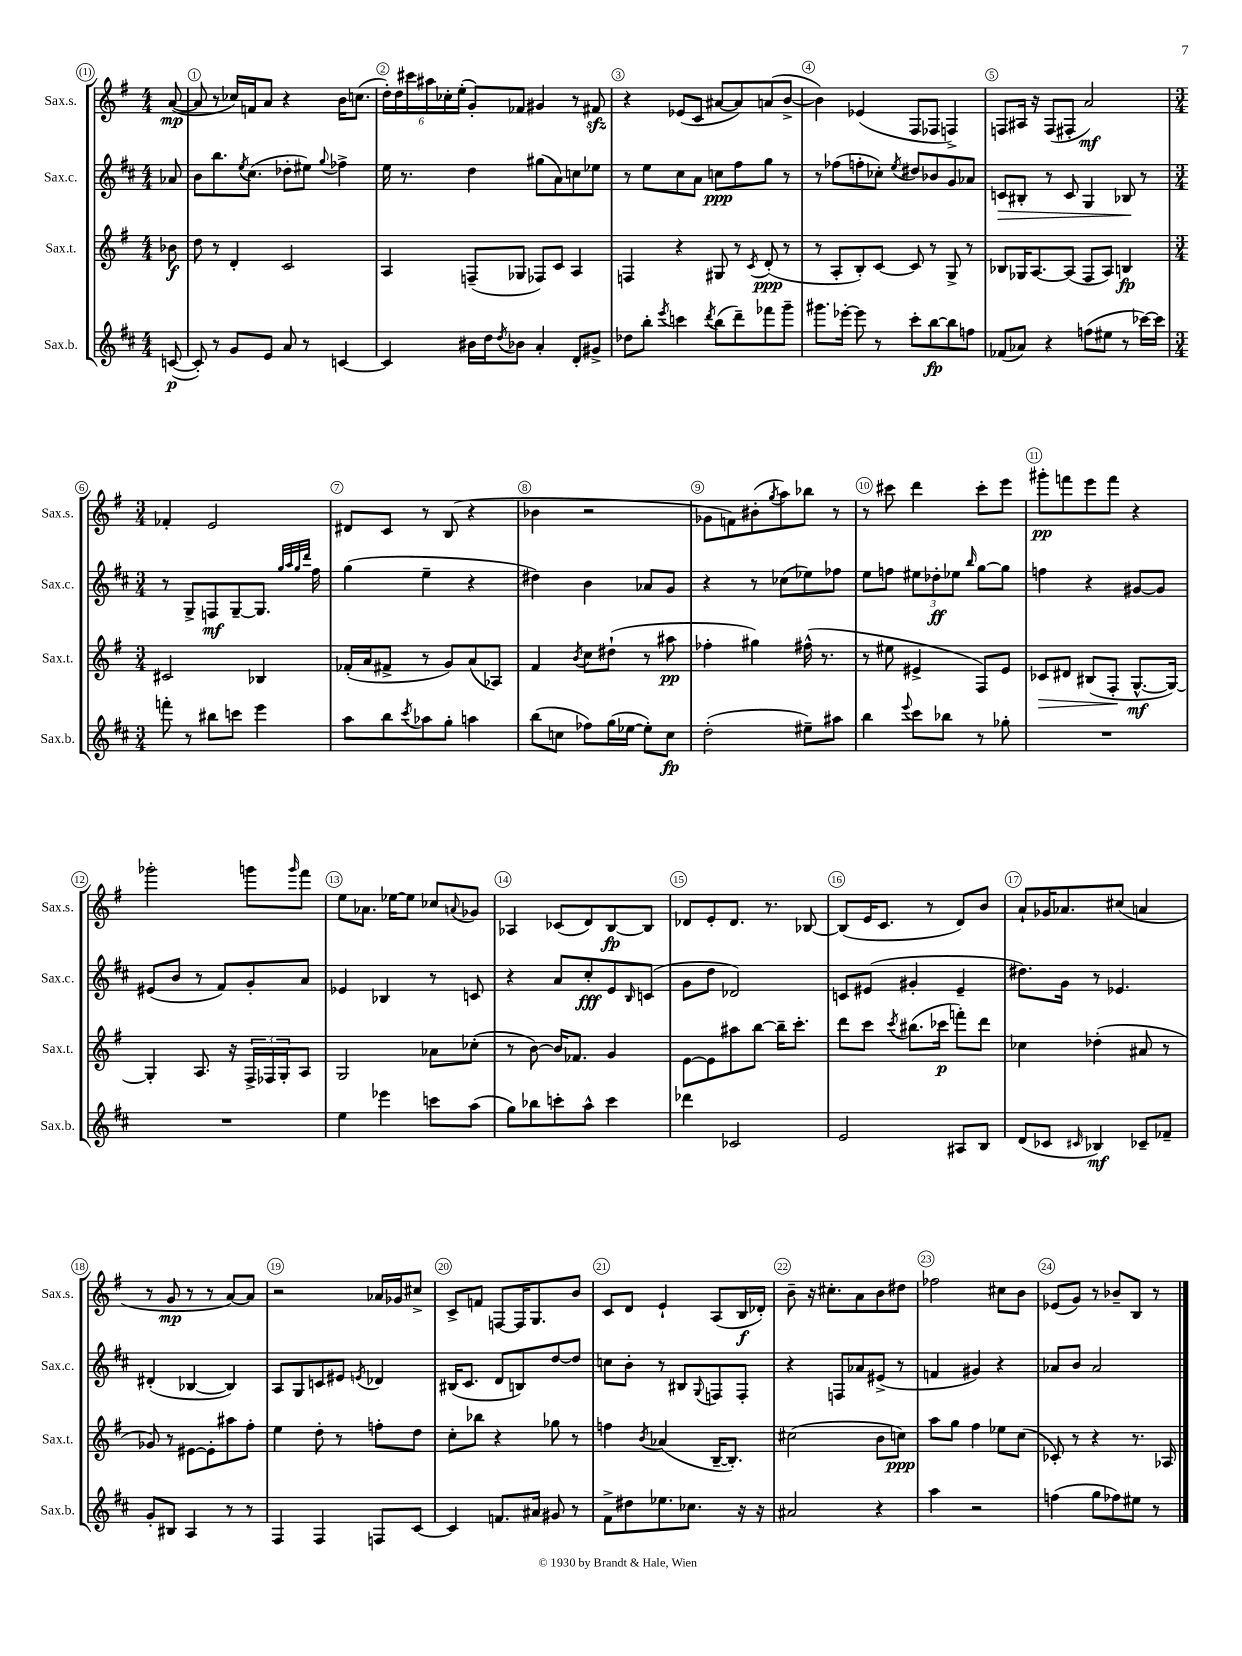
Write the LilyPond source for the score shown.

<<
\new StaffGroup <<
\new Staff = "s0" \with { instrumentName = "Sax.s." shortInstrumentName = "Sax.s." } {
    \clef treble \key g \major \numericTimeSignature \time 4/4 \partial 8
    a'8~\mp( |
    a'8 r8 ces''16) f'16 a'8 r4 b'16 c''8.( |
    \tuplet 6/4 { d''16-.) d''16 cis'''16 ais''16 ces''16-. e''16-.( } g'8-.) fes'8 gis'4 r8 fis'8\sfz |
    r4 ees'8( c'8 ais'8~ ais'8) a'8( b'8~-> |
    b'4) ees'4( fis8 fes8 f4->) |
    f8 ais16 r16 f8( fis8-. a'2\mf) |
    \numericTimeSignature \time 3/4 fes'4-. e'2 |
    dis'8 c'8 r8 b8( r4 |
    bes'4 r2 |
    ges'8 f'8) bis'8-.( \acciaccatura { g''8 } a''8) bes''8 r8 |
    r8 cis'''8 d'''4 cis'''8-. e'''8 |
    gis'''8-.\pp f'''8 e'''8 f'''8 r4 |
    ges'''2-. g'''8 \grace { g'''16 } fis'''8 |
    e''8 aes'8. ees''16~ ees''8 ces''8 \appoggiatura { a'8 } ges'8 |
    aes4 ces'8( d'8) b8~\fp b8 |
    des'8 e'8-. des'8. r8. bes8~ |
    bes8( e'16 c'8. r8 d'8) b'8 |
    a'8-! ges'16 aes'8. cis''8( a'4 |
    r8 g'8\mp r8 r8 a'8~) a'8 |
    r2 aes'16 ges'16 cis''8-> |
    c'8-> f'8 f8~ f16 g8. b'8 |
    c'8 d'8 e'4-! a8( b16\f des'16-.) |
    b'8-- r16 cis''8.-. a'8 b'8 dis''8 |
    fes''2 cis''8 b'8 |
    ees'8( g'8) r8 bes'8-- b8 r8 \bar "|." |
}
\new Staff = "s1" \with { instrumentName = "Sax.c." shortInstrumentName = "Sax.c." } {
    \clef treble \key d \major \numericTimeSignature \time 4/4 \partial 8
    aes'8 |
    b'8 b''8. \acciaccatura { e''8 } cis''8.( des''8-. eis''8) \appoggiatura { g''8 } fes''4-> |
    e''16 r8. d''4 gis''8( a'8) c''8 ees''8 |
    r8 e''8 cis''8 a'8 c''8\ppp fis''8 g''8 r8 |
    r8 fes''8( f''8-. ces''8-.) \acciaccatura { e''8 } dis''8 bes'8 g'8 aes'8 |
    c'8\> bis8-. r8 c'8 g4 bes8\! r8 |
    \numericTimeSignature \time 3/4 r8 g8-> f8\mf g8~-- g8. \grace { g''32 a''32 g''32 d'''32 } fis''16 |
    g''4( e''4-- r4 |
    dis''4) b'4 aes'8 g'8 |
    r4 r8 ces''8( ees''8) fes''8 |
    e''8 f''8 \tuplet 3/2 { eis''8 des''8-.\ff ees''8 } \grace { b''16 } g''8~ g''8 |
    f''4 r4 gis'8~ gis'8 |
    eis'8( b'8 r8 fis'8) g'8-. a'8 |
    ees'4 bes4 r8 c'8 |
    r4 a'8 cis''8-.\fff e'8 \grace { b16 } c'8( |
    g'8 d''8 des'2) |
    c'8 eis'8( gis'4-. eis'4-- |
    dis''8.) g'16 r8 ees'4. |
    dis'4-.( bes4~ bes4) |
    a8 g8 c'8 eis'8 \acciaccatura { e'8 } des'4 |
    bis16( cis'8. d'8 b8) d''8~ d''8 |
    c''8 b'8-. r8 bis8 \appoggiatura { g8 } f8 f8-. |
    r4 f8 aes'8 eis'8->( r8 |
    f'4 gis'4) r4 |
    aes'8 b'8 aes'2 \bar "|." |
}
\new Staff = "s2" \with { instrumentName = "Sax.t." shortInstrumentName = "Sax.t." } {
    \clef treble \key g \major \numericTimeSignature \time 4/4 \partial 8
    bes'8\f |
    d''8 r8 d'4-. c'2 |
    a4 f8--( ges8 fes8) c'8 a4 |
    f4 r4 gis8 r8 \acciaccatura { c'8 } d'8-.\ppp( r8 |
    r8 a8-. b8-.) c'8~ c'8 r8 g8-> r8 |
    bes8 ges16 a8.~ a8( fis8 a8) b4\fp |
    \numericTimeSignature \time 3/4 cis'2 bes4 |
    fes'16-.( a'16 fis'8-> r8 g'8) a'8( aes8) |
    fis'4 \acciaccatura { b'8 } c''8 dis''8-!( r8 ais''8\pp |
    fes''4-. gis''4) fis''16-^( r8. |
    r8 eis''8 eis'4-> fis8) eis'8 |
    ces'8\> dis'8 bis8( fis8-.\! g8.~-^\mf g16~) |
    g4-. a8. r16 \tuplet 3/2 { fis16-> fes16 g16-. } a8 |
    g2 aes'8 ces''8-.( |
    r8 b'8~) b'16 fes'8. g'4 |
    e'8~ e'8 ais''8 b''8~ b''16-- c'''8.-. |
    d'''8 c'''8 \acciaccatura { c'''8 } bis''8.( ces'''16\p f'''8-.) d'''8 |
    ces''4 des''4-.( ais'8 r8 |
    ges'8) r8 eis'8~ eis'8-. ais''8 fis''8-. |
    e''4 d''8-. r8 f''8-. d''8 |
    c''8-. bes''8 r4 ges''8 r8 |
    f''4 \acciaccatura { b'8 } aes'4( b16~-- b8.-.) |
    cis''2( b'8 c''8\ppp) |
    a''8 g''8 fis''4 ees''8 c''8( |
    ces'8-.) r8 r4 r8. aes16 \bar "|." |
}
\new Staff = "s3" \with { instrumentName = "Sax.b." shortInstrumentName = "Sax.b." } {
    \clef treble \key d \major \numericTimeSignature \time 4/4 \partial 8
    c'8~\p( |
    c'8-.) r8 g'8 e'8 a'8 r8 c'4~ |
    c'4 bis'16 d''16 \acciaccatura { d''8 } bes'8 a'4-. d'8-. gis'8-> |
    des''8 b''8-. \acciaccatura { e'''8 } c'''4 \acciaccatura { d'''8 } b''8( d'''8--) fes'''8 g'''8-- |
    gis'''8. ees'''16~-. ees'''8 r8 cis'''8-. b''8~\fp b''8 f''8 |
    fes'8( aes'8) r4 f''8( eis''8 r8 ces'''16~) ces'''16 |
    \numericTimeSignature \time 3/4 f'''8-. r8 bis''8 c'''8 e'''4 |
    a''8 b''8 \acciaccatura { cis'''8 } aes''8 g''8-. a''4 |
    b''8( c''8 fes''8) g''16( ees''16~ ees''8-.) c''8\fp |
    d''2-.( eis''8--) ais''8 |
    b''4 \appoggiatura { e'''8 } cis'''8 bes''8 r8 ges''8-. |
    R2. |
    R2. |
    e''4 ees'''4 c'''8 a''8( |
    g''8) bes''8 c'''8-. a''8-^ c'''4 |
    des'''4 ces'2 |
    e'2 ais8 b8 |
    d'8( ces'8 \grace { cis'16 } bes4\mf) ces'8-- fes'8-- |
    g'8-. bis8 a4 r8 r8 |
    fis4 fis4 f8 cis'8~ |
    cis'4 f'8. ais'16 gis'8 r8 |
    fis'8-> dis''8 ees''8. ces''8. r16 r16 |
    ais'2 r4 |
    a''4 r2 |
    f''4( g''8 fes''8) eis''8 r8 \bar "|." |
}
>>
>>
\layout { \context { \Score \override BarNumber.break-visibility = ##(#f #t #t) barNumberVisibility = #all-bar-numbers-visible \override BarNumber.stencil = #(make-stencil-circler 0.1 0.3 ly:text-interface::print) } }
